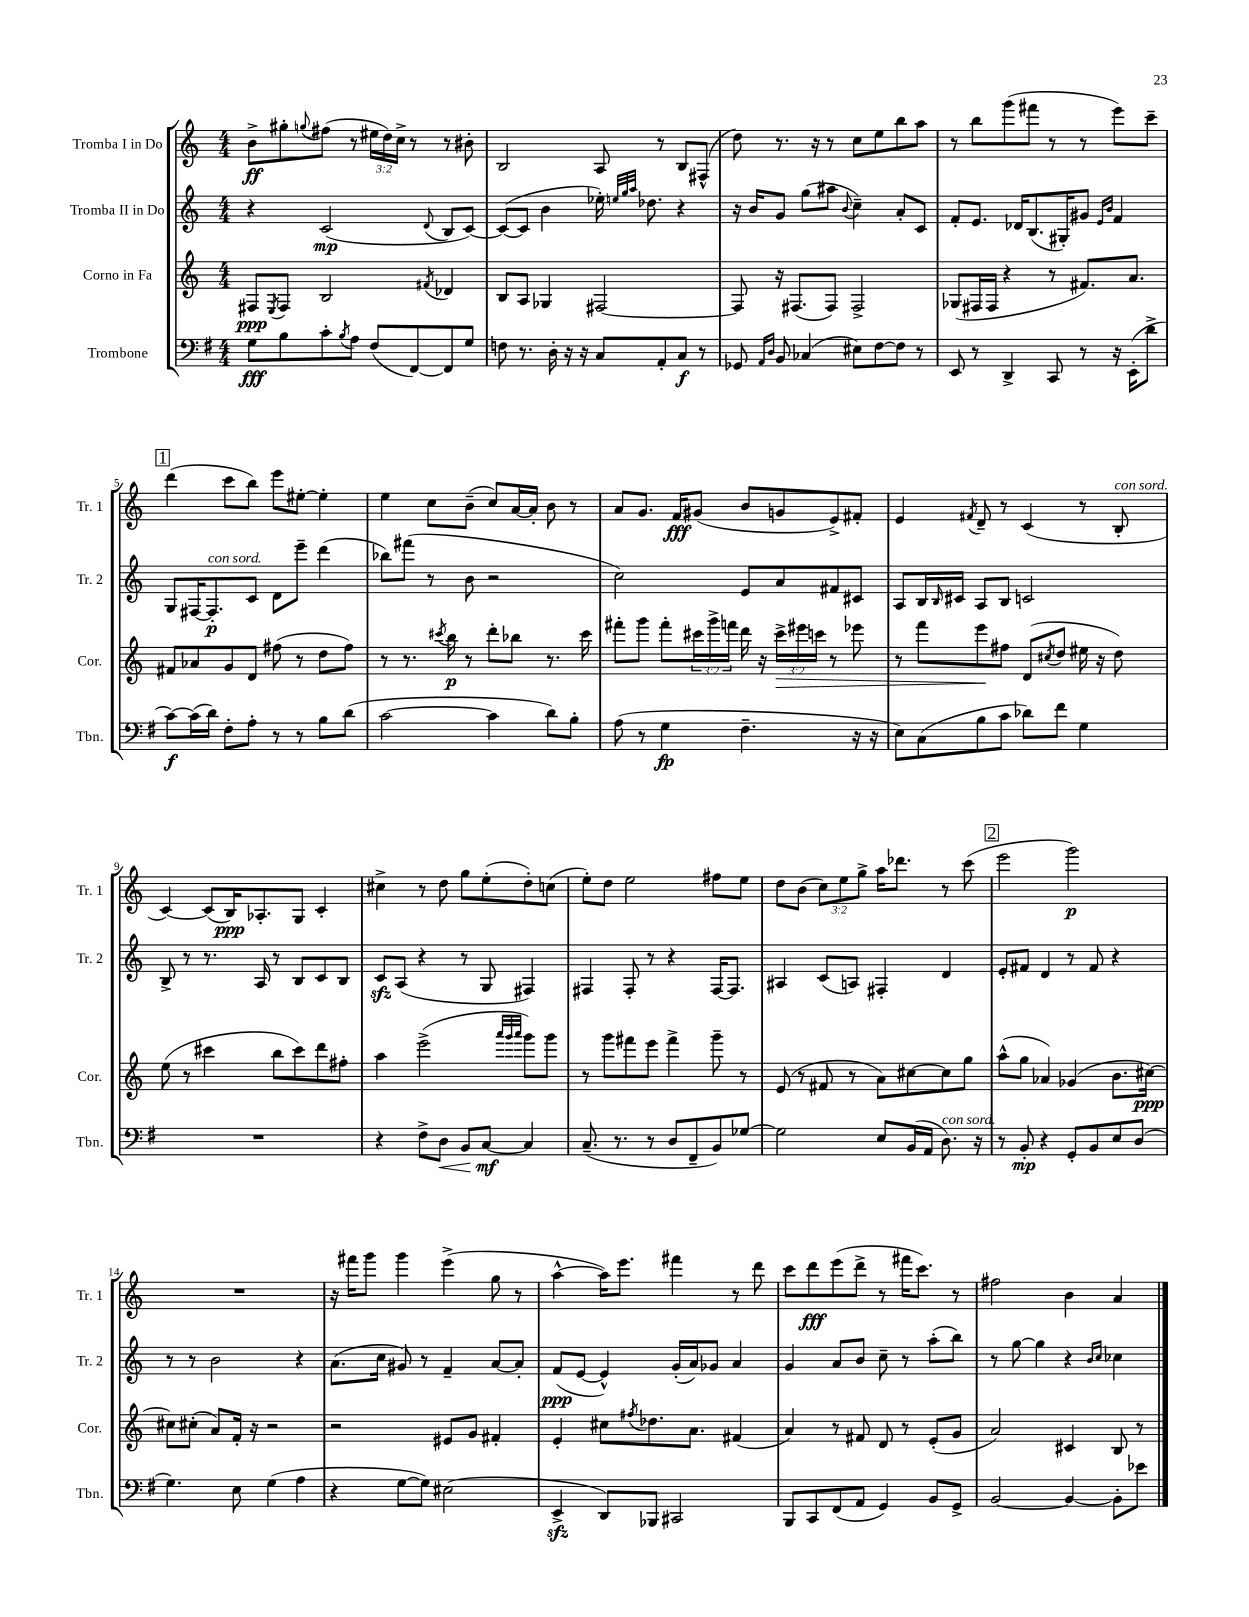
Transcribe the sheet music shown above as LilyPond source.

<<
\new StaffGroup <<
\new Staff = "s0" \with { instrumentName = "Tromba I in Do" shortInstrumentName = "Tr. 1" } {
    \clef treble \key c \major \numericTimeSignature \time 4/4 \override Staff.TupletNumber.text = #tuplet-number::calc-fraction-text
    b'8->\ff gis''8-. \appoggiatura { g''8 } fis''8( r8 \tuplet 3/2 { eis''16 d''16) c''16-> } r8 r8 bis'8-. |
    b2 a8 r8 b8 fis8-^( |
    d''8) r8. r16 r8 c''8 e''8 b''8 a''8 |
    r8 b''8 g'''8( fis'''8 r8 r8 e'''8) c'''8-- |
    \mark \markup { \box "1" } d'''4( c'''8 b''8) e'''8 eis''8~-. eis''4-. |
    e''4 c''8 b'8--( c''8) a'16~ a'16-. b'8 r8 |
    a'8 g'8. f'16\fff gis'8( b'8 g'8 e'8->) fis'8-. |
    e'4 \acciaccatura { fis'8 } d'8-- r8 c'4( r8 b8-.^\markup { \italic "con sord." } |
    c'4~) c'8( b16\ppp) aes8.-. g8 c'4-. |
    cis''4-> r8 d''8 g''8 e''8-.( d''8-.) c''8( |
    e''8-.) d''8 e''2 fis''8 e''8 |
    d''8 b'8( \tuplet 3/2 { c''8) e''8 g''8-> } a''16 des'''8. r8 c'''8( |
    \mark \markup { \box "2" } e'''2 g'''2\p) |
    R1 |
    r16 fis'''16 g'''8 g'''4 e'''4->( g''8 r8 |
    a''4~-^ a''16) e'''8. fis'''4 r8 d'''8 |
    c'''8 d'''8\fff e'''8( d'''8-> r8 fis'''16 c'''8.) r8 |
    fis''2 b'4 a'4 \bar "|." |
}
\new Staff = "s1" \with { instrumentName = "Tromba II in Do" shortInstrumentName = "Tr. 2" } {
    \clef treble \key c \major \numericTimeSignature \time 4/4
    r4 c'2\mp( \appoggiatura { d'8 } b8 c'8~) |
    c'8~( c'8 b'4 ees''16-.) \grace { e''32 g''32 a''32 } des''8. r4 |
    r16 b'16 g'8 g''8( ais''8 \appoggiatura { b'8 } c''4--) a'8-. c'8 |
    f'8-. e'8. des'16 b8.( gis16-.) gis'8 \grace { e'16 b'16 } f'4 |
    \mark \markup { \box "1" } g8 fis16~ fis8.-.\p^\markup { \italic "con sord." } c'8 d'8 e'''8-- d'''4( |
    bes''8) fis'''8( r8 b'8 r2 |
    c''2) e'8 a'8 fis'8 cis'8 |
    a8 b16 \grace { b16 } cis'16 a8 b8 c'2 |
    b8-> r8 r8. a16 r8 b8 c'8 b8 |
    c'8\sfz a8( r4 r8 g8 fis4) |
    fis4 fis8-. r8 r4 fis16~ fis8. |
    ais4 c'8( a8) fis4-. d'4 |
    \mark \markup { \box "2" } e'8-. fis'8 d'4 r8 fis'8 r4 |
    r8 r8 b'2 r4 |
    a'8.( c''16 gis'8) r8 f'4-- a'8~ a'8-. |
    f'8\ppp( e'8~ e'4-^) g'16-.( a'16) ges'8 a'4 |
    g'4 a'8 b'8 c''8-- r8 a''8-.( b''8) |
    r8 g''8~ g''4 r4 \grace { b'16 c''16 } ces''4 \bar "|." |
}
\new Staff = "s2" \with { instrumentName = "Corno in Fa" shortInstrumentName = "Cor." } {
    \clef treble \key c \major \numericTimeSignature \time 4/4 \override Staff.TupletNumber.text = #tuplet-number::calc-fraction-text
    fis8\ppp \acciaccatura { e8 } fis8 b2 \acciaccatura { fis'8 } des'4 |
    b8 a8 ges4 fis2~ |
    fis8 r16 fis8.( fis8) fis2-> |
    ges8( fis16 fis16 r4 r8 fis'8.) a'8. |
    \mark \markup { \box "1" } fis'8 aes'8 g'8 d'8 fis''8( r8 d''8 fis''8) |
    r8 r8. \acciaccatura { cis'''8 } b''16\p r8 d'''8-. bes''8 r8. cis'''16 |
    fis'''8-. g'''8 fis'''8-. \tuplet 3/2 { cis'''16 g'''16-> f'''16 } d'''16 r16 \tuplet 3/2 { cis'''16->\> eis'''16 c'''16 } r8 ees'''8 |
    r8 f'''8 e'''8\! fis''8 d'8( \acciaccatura { cis''8 } d''8 eis''16 r16 d''8) |
    e''8( r8 cis'''4 b''8 cis'''8) d'''8 fis''8-. |
    a''4 e'''2->( \grace { a'''32 g'''32 a'''32 } g'''8) g'''8 |
    r8 g'''8 fis'''8 e'''8 fis'''4-> g'''8-- r8 |
    e'8( r8 fis'8 r8 a'8) cis''8~ cis''8 g''8 |
    \mark \markup { \box "2" } a''8-^( g''8 aes'4) ges'4( b'8. cis''16~\ppp) |
    cis''8 cis''8-.( a'8) f'16-. r16 r2 |
    r2 eis'8 g'8 fis'4-. |
    e'4-. cis''8 \acciaccatura { fis''8 } des''8. a'8. fis'4( |
    a'4) r8 fis'8 d'8 r8 e'8-.( g'8 |
    a'2) cis'4 b8 r8 \bar "|." |
}
\new Staff = "s3" \with { instrumentName = "Trombone" shortInstrumentName = "Tbn." } {
    \clef bass \key g \major \numericTimeSignature \time 4/4
    g8\fff b8 c'8-. \acciaccatura { b8 } a8 fis8( fis,8~) fis,8 g8 |
    f8 r8. d16-. r16 r16 c8 a,8-. c8\f r8 |
    ges,8 \grace { a,16 d16 } b,8 ces4( eis8) fis8~ fis8 r8 |
    e,8 r8 d,4-> c,8 r8 r16 e,16-.( d'8-> |
    \mark \markup { \box "1" } c'8~\f) c'16( d'16) fis8-. a8-. r8 r8 b8 d'8( |
    c'2~ c'4 d'8) b8-. |
    a8( r8 g4\fp fis4.-- r16 r16 |
    e8) c8( b8 c'8 des'8) fis'8 g4 |
    R1 |
    r4 fis8-> d8\< b,8 c8~\mf\! c4 |
    c8.--( r8. r8 d8 fis,8-- b,8) ges8~ |
    ges2 e8 b,16( a,16 d8.^\markup { \italic "con sord." }) r16 |
    \mark \markup { \box "2" } r8 b,8-.\mp r4 g,8-. b,8 e8 d8( |
    g4.) e8 g4( a4 |
    r4 g8~ g8) eis2( |
    e,4->\sfz d,8) bes,,8 cis,2 |
    b,,8 c,8 fis,8( a,8 g,4) b,8 g,8-> |
    b,2~ b,4~ b,8-. ees'8 \bar "|." |
}
>>
>>
